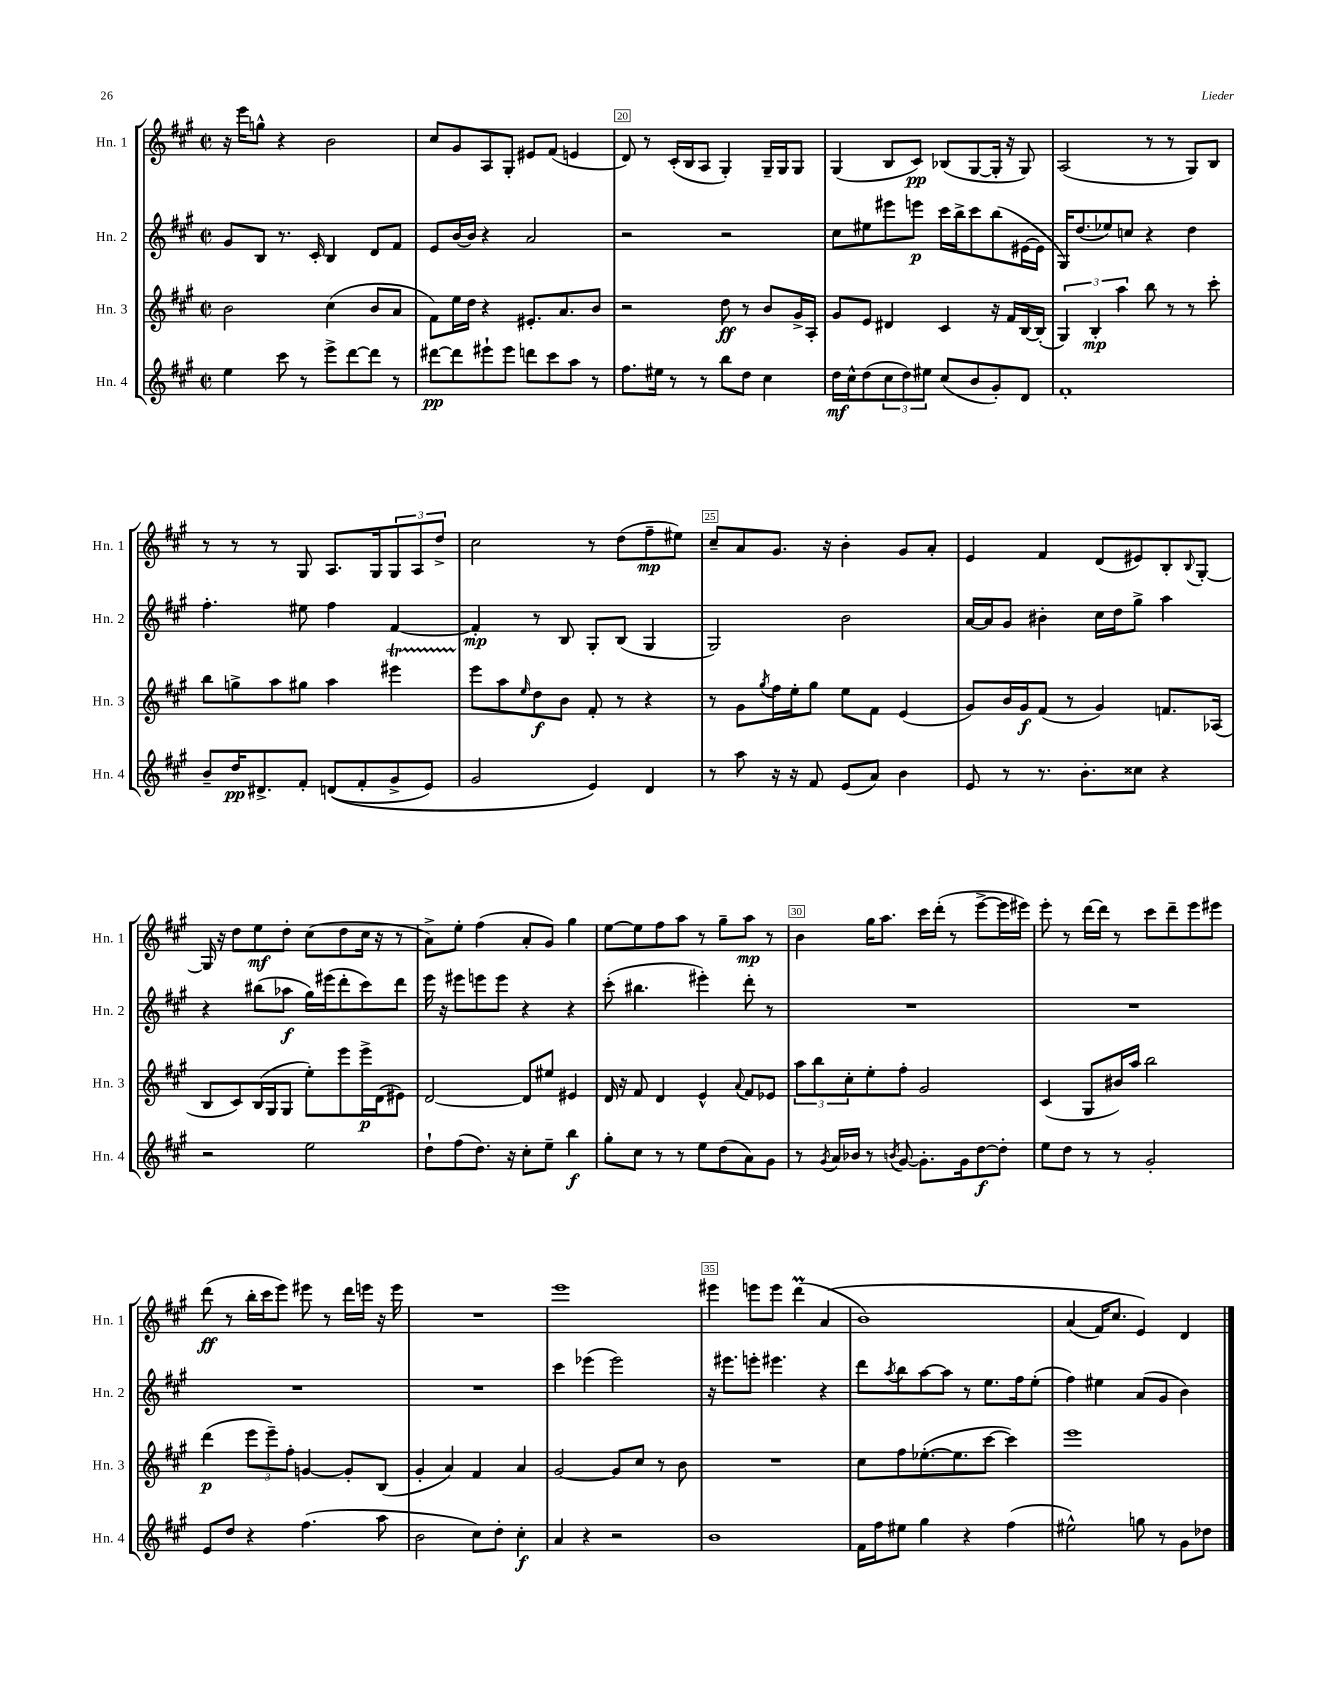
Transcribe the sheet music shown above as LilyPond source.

<<
\new StaffGroup <<
\new Staff = "s0" \with { instrumentName = "Hn. 1" shortInstrumentName = "Hn. 1" } {
    \clef treble \key a \major \defaultTimeSignature \time 2/2
    r16 e'''16 g''8-^ r4 b'2 |
    cis''8 gis'8 a8 gis8-. eis'8 fis'8( e'4 |
    d'8) r8 cis'16-.( b16 a8 gis4-.) gis16-- gis16 gis8 |
    gis4( b8 cis'8\pp) bes8( gis8~ gis16-. r16 gis8) |
    a2( r8 r8 gis8) b8 |
    r8 r8 r8 gis8 a8. gis16 \tuplet 3/2 { gis8 a8 d''8-> } |
    cis''2 r8 d''8( fis''8--\mp eis''8) |
    cis''8-- a'8 gis'8. r16 b'4-. gis'8 a'8-. |
    e'4 fis'4 d'8( eis'8) b8-. \appoggiatura { b8 } gis8~-. |
    gis16 r16 d''8 e''8\mf d''8-. cis''8( d''8 cis''16 r16 r8 |
    a'8->) e''8-. fis''4( a'8-. gis'8) gis''4 |
    e''8~ e''8 fis''8 a''8 r8 gis''8-- a''8\mp r8 |
    b'4 gis''16 a''8. cis'''16 d'''16-.( r8 e'''8~-> e'''16 eis'''16) |
    e'''8-. r8 d'''16~ d'''16 r8 cis'''8 d'''8-- e'''8 eis'''8 |
    d'''8\ff( r8 b''16-. cis'''16 e'''8) eis'''8 r8 d'''16 e'''16 r16 e'''16 |
    R1 |
    e'''1 |
    eis'''4 e'''8 e'''8 d'''4\prall( a'4\( |
    b'1) |
    a'4( fis'16) cis''8. e'4\) d'4 \bar "|." |
}
\new Staff = "s1" \with { instrumentName = "Hn. 2" shortInstrumentName = "Hn. 2" } {
    \clef treble \key a \major \defaultTimeSignature \time 2/2
    gis'8 b8 r8. cis'16-. b4 d'8 fis'8 |
    e'8 b'16~ b'16 r4 a'2 |
    r2 r2 |
    cis''8 eis''8 eis'''8 e'''8\p cis'''16 b''16-> cis'''8 b''8( eis'16~ eis'16 |
    gis16) d''8.( ees''8) c''8 r4 d''4 |
    fis''4.-. eis''8 fis''4 fis'4~ |
    fis'4-.\mp r8 b8 gis8-. b8( gis4 |
    gis2) b'2 |
    a'16~ a'16 gis'8 bis'4-. cis''16 d''16 gis''8-> a''4 |
    r4 bis''8( aes''8\f gis''16) eis'''16( d'''8-. cis'''8) d'''8 |
    e'''16 r16 eis'''8 e'''8 e'''8 r4 r4 |
    cis'''8-.( bis''4. eis'''4-.) d'''8-. r8 |
    R1 |
    R1 |
    R1 |
    R1 |
    cis'''4 ees'''4( ees'''2) |
    r16 eis'''8. e'''8-. eis'''4. r4 |
    d'''8 \acciaccatura { a''8 } b''8 a''8~ a''8 r8 e''8. fis''16 e''8-.( |
    fis''4) eis''4 a'8( gis'8 b'4) \bar "|." |
}
\new Staff = "s2" \with { instrumentName = "Hn. 3" shortInstrumentName = "Hn. 3" } {
    \clef treble \key a \major \defaultTimeSignature \time 2/2
    b'2 cis''4( b'8 a'8 |
    fis'8) e''16 d''16 r4 eis'8.-. a'8. b'8 |
    r2 d''8\ff r8 b'8 gis'16-> a16-. |
    gis'8 e'8 dis'4 cis'4 r16 fis'16 b16~ b16-.( |
    \tuplet 3/2 { gis4) b4-.\mp a''4 } b''8 r8 r8 cis'''8-. |
    b''8 g''8-> a''8 gis''8 a''4 eis'''4\startTrillSpan |
    e'''8\stopTrillSpan a''8 \grace { e''16 } d''8\f b'8 fis'8-. r8 r4 |
    r8 gis'8 \acciaccatura { gis''8 } fis''16 e''16-. gis''8 e''8 fis'8 e'4( |
    gis'8) b'16 gis'16\f fis'8( r8 gis'4) f'8. aes16( |
    b8 cis'8) b16( gis16 gis8 e''8-.) e'''8 e'''16->\p d'16( eis'8) |
    d'2~ d'8 eis''8 eis'4 |
    d'16 r16 fis'8 d'4 e'4-^ \appoggiatura { a'8 } fis'8 ees'8 |
    \tuplet 3/2 { a''8 b''8 cis''8-. } e''8-. fis''8-. gis'2 |
    cis'4( gis8 bis'16) a''16 b''2 |
    d'''4\p( \tuplet 3/2 { e'''8 e'''8--) fis''8-. } g'4~ g'8-. b8( |
    gis'4-. a'4) fis'4 a'4 |
    gis'2~ gis'8 cis''8 r8 b'8 |
    R1 |
    cis''8 fis''8 ees''8.~-.( ees''8. cis'''8~ cis'''4) |
    e'''1 \bar "|." |
}
\new Staff = "s3" \with { instrumentName = "Hn. 4" shortInstrumentName = "Hn. 4" } {
    \clef treble \key a \major \defaultTimeSignature \time 2/2
    e''4 cis'''8 r8 e'''8-> d'''8~ d'''8 r8 |
    dis'''8~\pp dis'''8 eis'''8-! eis'''8 d'''8 cis'''8 a''8 r8 |
    fis''8. eis''16 r8 r8 b''8 d''8 cis''4 |
    d''16\mf cis''16-^ d''8( \tuplet 3/2 { cis''8 d''8) eis''8 } cis''8( b'8 gis'8-.) d'8 |
    fis'1-. |
    b'8-- d''16\pp dis'8.-> fis'8-. d'8(\( fis'8-. gis'8-> e'8) |
    gis'2 e'4\) d'4 |
    r8 a''8 r16 r16 fis'8 e'8( a'8) b'4 |
    e'8 r8 r8. b'8.-. cisis''8 r4 |
    r2 e''2 |
    d''8-! fis''8( d''8.) r16 cis''8-. e''8-- b''4\f |
    gis''8-. cis''8 r8 r8 e''8 d''8( a'8) gis'8 |
    r8 \acciaccatura { gis'8 } a'16 bes'16 r8 \acciaccatura { b'8 } gis'8~ gis'8.-. gis'16 d''8~\f d''8-. |
    e''8 d''8 r8 r8 gis'2-. |
    e'8 d''8 r4 fis''4.( a''8 |
    b'2 cis''8) d''8-. cis''4-.\f |
    a'4 r4 r2 |
    b'1 |
    fis'16 fis''16 eis''8 gis''4 r4 fis''4( |
    eis''2-^) g''8 r8 gis'8 des''8 \bar "|." |
}
>>
>>
\layout { \context { \Score currentBarNumber = #18 \override BarNumber.break-visibility = ##(#f #t #t) barNumberVisibility = #(every-nth-bar-number-visible 5) \override BarNumber.stencil = #(make-stencil-boxer 0.1 0.3 ly:text-interface::print) } }
